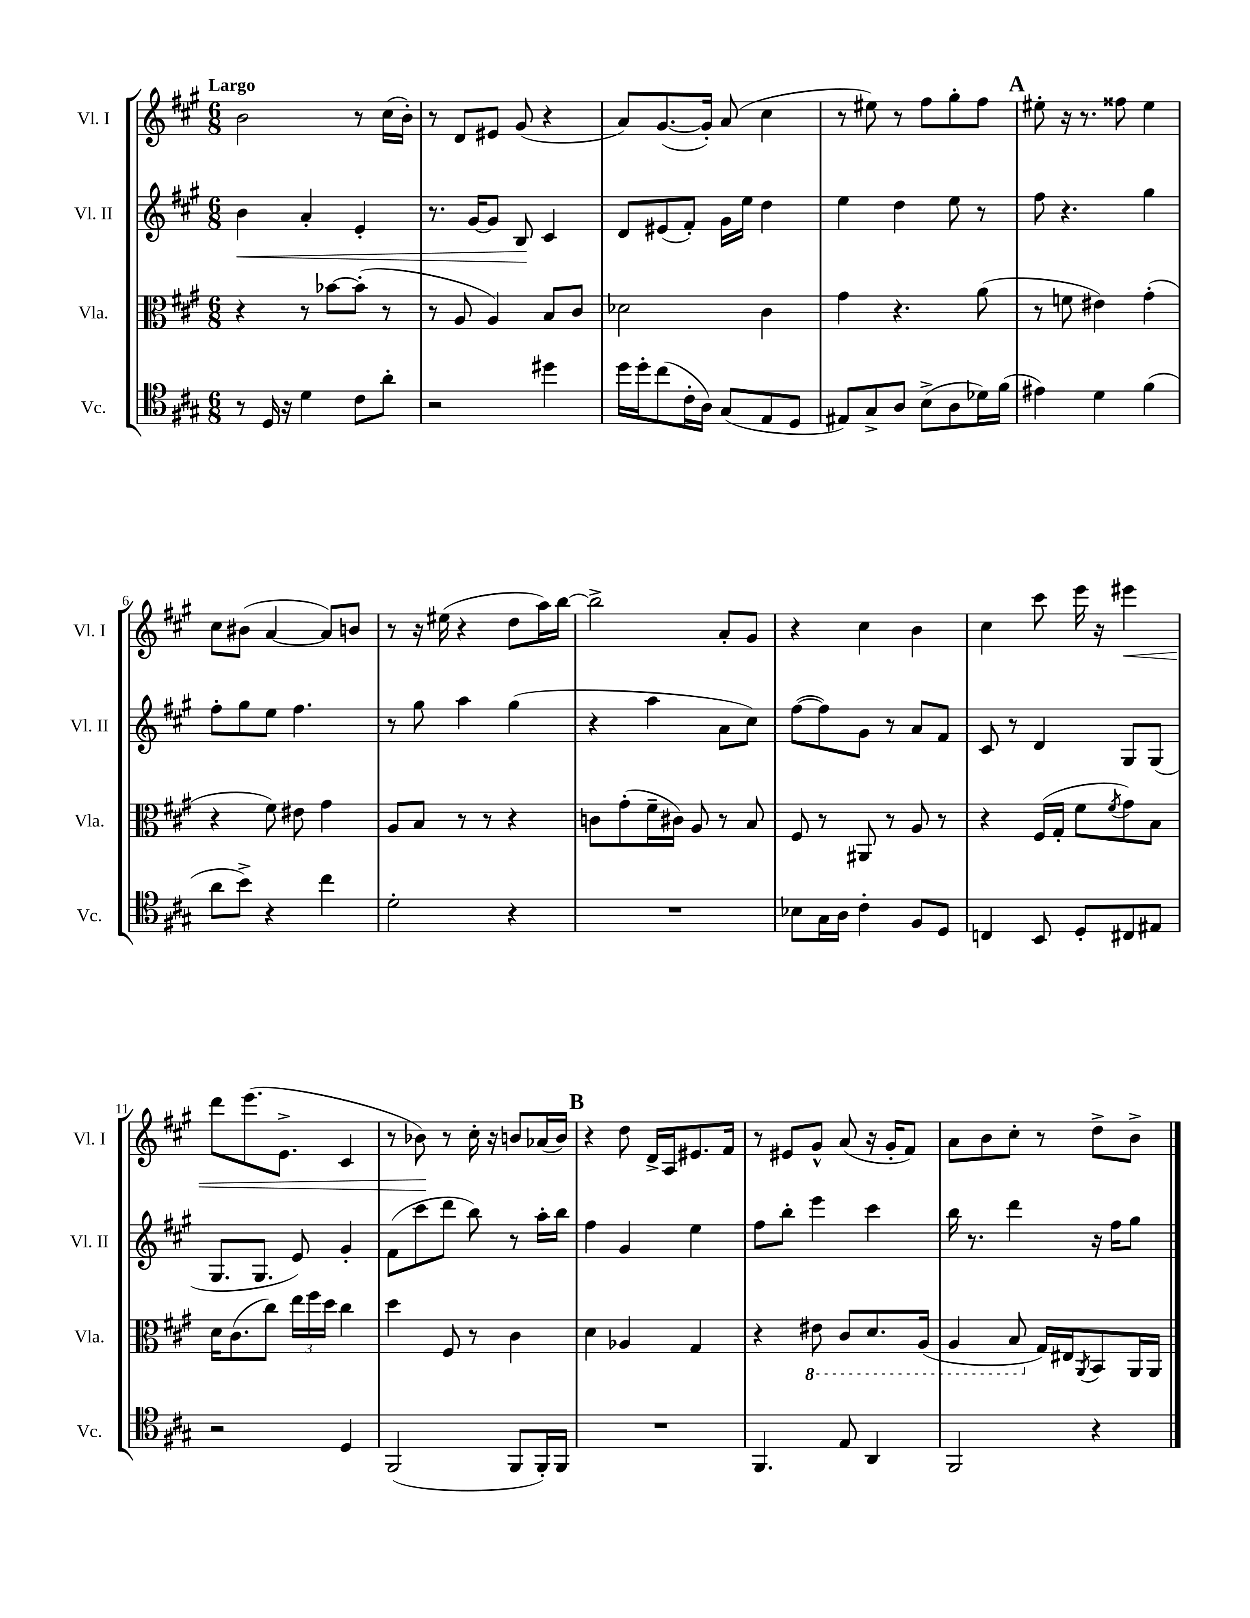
<<
\new StaffGroup <<
\new Staff = "s0" \with { instrumentName = "Vl. I" shortInstrumentName = "Vl. I" } {
    \clef treble \key a \major \numericTimeSignature \time 6/8 \tempo "Largo"
    b'2 r8 cis''16( b'16-.) |
    r8 d'8 eis'8 gis'8( r4 |
    a'8) gis'8.~( gis'16-.) a'8( cis''4 |
    r8 eis''8) r8 fis''8 gis''8-. fis''8 |
    \mark \markup { \bold "A" } eis''8-. r16 r8. fisis''8 eis''4 |
    cis''8 bis'8( a'4~ a'8) b'8 |
    r8 r16 eis''16( r4 d''8 a''16) b''16~ |
    b''2-> a'8-. gis'8 |
    r4 cis''4 b'4 |
    cis''4 cis'''8 e'''16 r16 eis'''4\< |
    d'''8 e'''8.( e'8.-> cis'4 |
    r8 bes'8\!) r8 cis''16-. r16 b'8 aes'16( b'16) |
    \mark \markup { \bold "B" } r4 d''8 d'16-> a16 eis'8. fis'16 |
    r8 eis'8 gis'8-^ a'8( r16 gis'16-. fis'8) |
    a'8 b'8 cis''8-. r8 d''8-> b'8-> \bar "|." |
}
\new Staff = "s1" \with { instrumentName = "Vl. II" shortInstrumentName = "Vl. II" } {
    \clef treble \key a \major \numericTimeSignature \time 6/8
    b'4\< a'4-. e'4-. |
    r8. gis'16~ gis'8 b8\! cis'4 |
    d'8 eis'8( fis'8-.) gis'16 e''16 d''4 |
    e''4 d''4 e''8 r8 |
    \mark \markup { \bold "A" } fis''8 r4. gis''4 |
    fis''8-. gis''8 e''8 fis''4. |
    r8 gis''8 a''4 gis''4( |
    r4 a''4 a'8 cis''8) |
    fis''8~( fis''8) gis'8 r8 a'8 fis'8 |
    cis'8 r8 d'4 gis8 gis8( |
    gis8. gis8. e'8) gis'4-. |
    fis'8( cis'''8 d'''8 b''8) r8 a''16-. b''16 |
    \mark \markup { \bold "B" } fis''4 gis'4 e''4 |
    fis''8 b''8-. e'''4 cis'''4 |
    b''16 r8. d'''4 r16 fis''16 gis''8 \bar "|." |
}
\new Staff = "s2" \with { instrumentName = "Vla." shortInstrumentName = "Vla." } {
    \clef alto \key a \major \numericTimeSignature \time 6/8
    r4 r8 bes'8~ bes'8-.( r8 |
    r8 a8 a4) b8 cis'8 |
    des'2 cis'4 |
    gis'4 r4. a'8( |
    \mark \markup { \bold "A" } r8 f'8 eis'4) gis'4-.( |
    r4 fis'8) eis'8 gis'4 |
    a8 b8 r8 r8 r4 |
    c'8 gis'8-.( fis'16-- cis'16) a8 r8 b8 |
    fis8 r8 ais,8 r8 a8 r8 |
    r4 fis16( gis16-. fis'8 \acciaccatura { fis'8 } gis'8) b8 |
    d'16 cis'8.( cis''8) \tuplet 3/2 { e''16 fis''16 d''16 } cis''4 |
    d''4 fis8 r8 cis'4 |
    \mark \markup { \bold "B" } d'4 aes4 gis4 |
    r4 \ottava #-1 eis8 cis8 d8. a,16( |
    a,4 b,8 \ottava #0 gis16) eis16 \acciaccatura { a,8 } b,8 a,16 a,16 \bar "|." |
}
\new Staff = "s3" \with { instrumentName = "Vc." shortInstrumentName = "Vc." } {
    \clef tenor \key a \major \numericTimeSignature \time 6/8
    r8 d16 r16 d'4 cis'8 a'8-. |
    r2 dis''4 |
    d''16 d''16-. cis''8( cis'16-. a16) gis8( e8 d8 |
    eis8) gis8-> a8 b8->( a8 des'16) fis'16( |
    \mark \markup { \bold "A" } eis'4) d'4 fis'4( |
    a'8 b'8->) r4 cis''4 |
    d'2-. r4 |
    R2. |
    bes8 gis16 a16 cis'4-. fis8 d8 |
    c4 b,8 d8-. cis8 eis8 |
    r2 d4 |
    fis,2( fis,8 fis,16-.) fis,16 |
    \mark \markup { \bold "B" } R2. |
    fis,4. e8 a,4 |
    fis,2 r4 \bar "|." |
}
>>
>>
